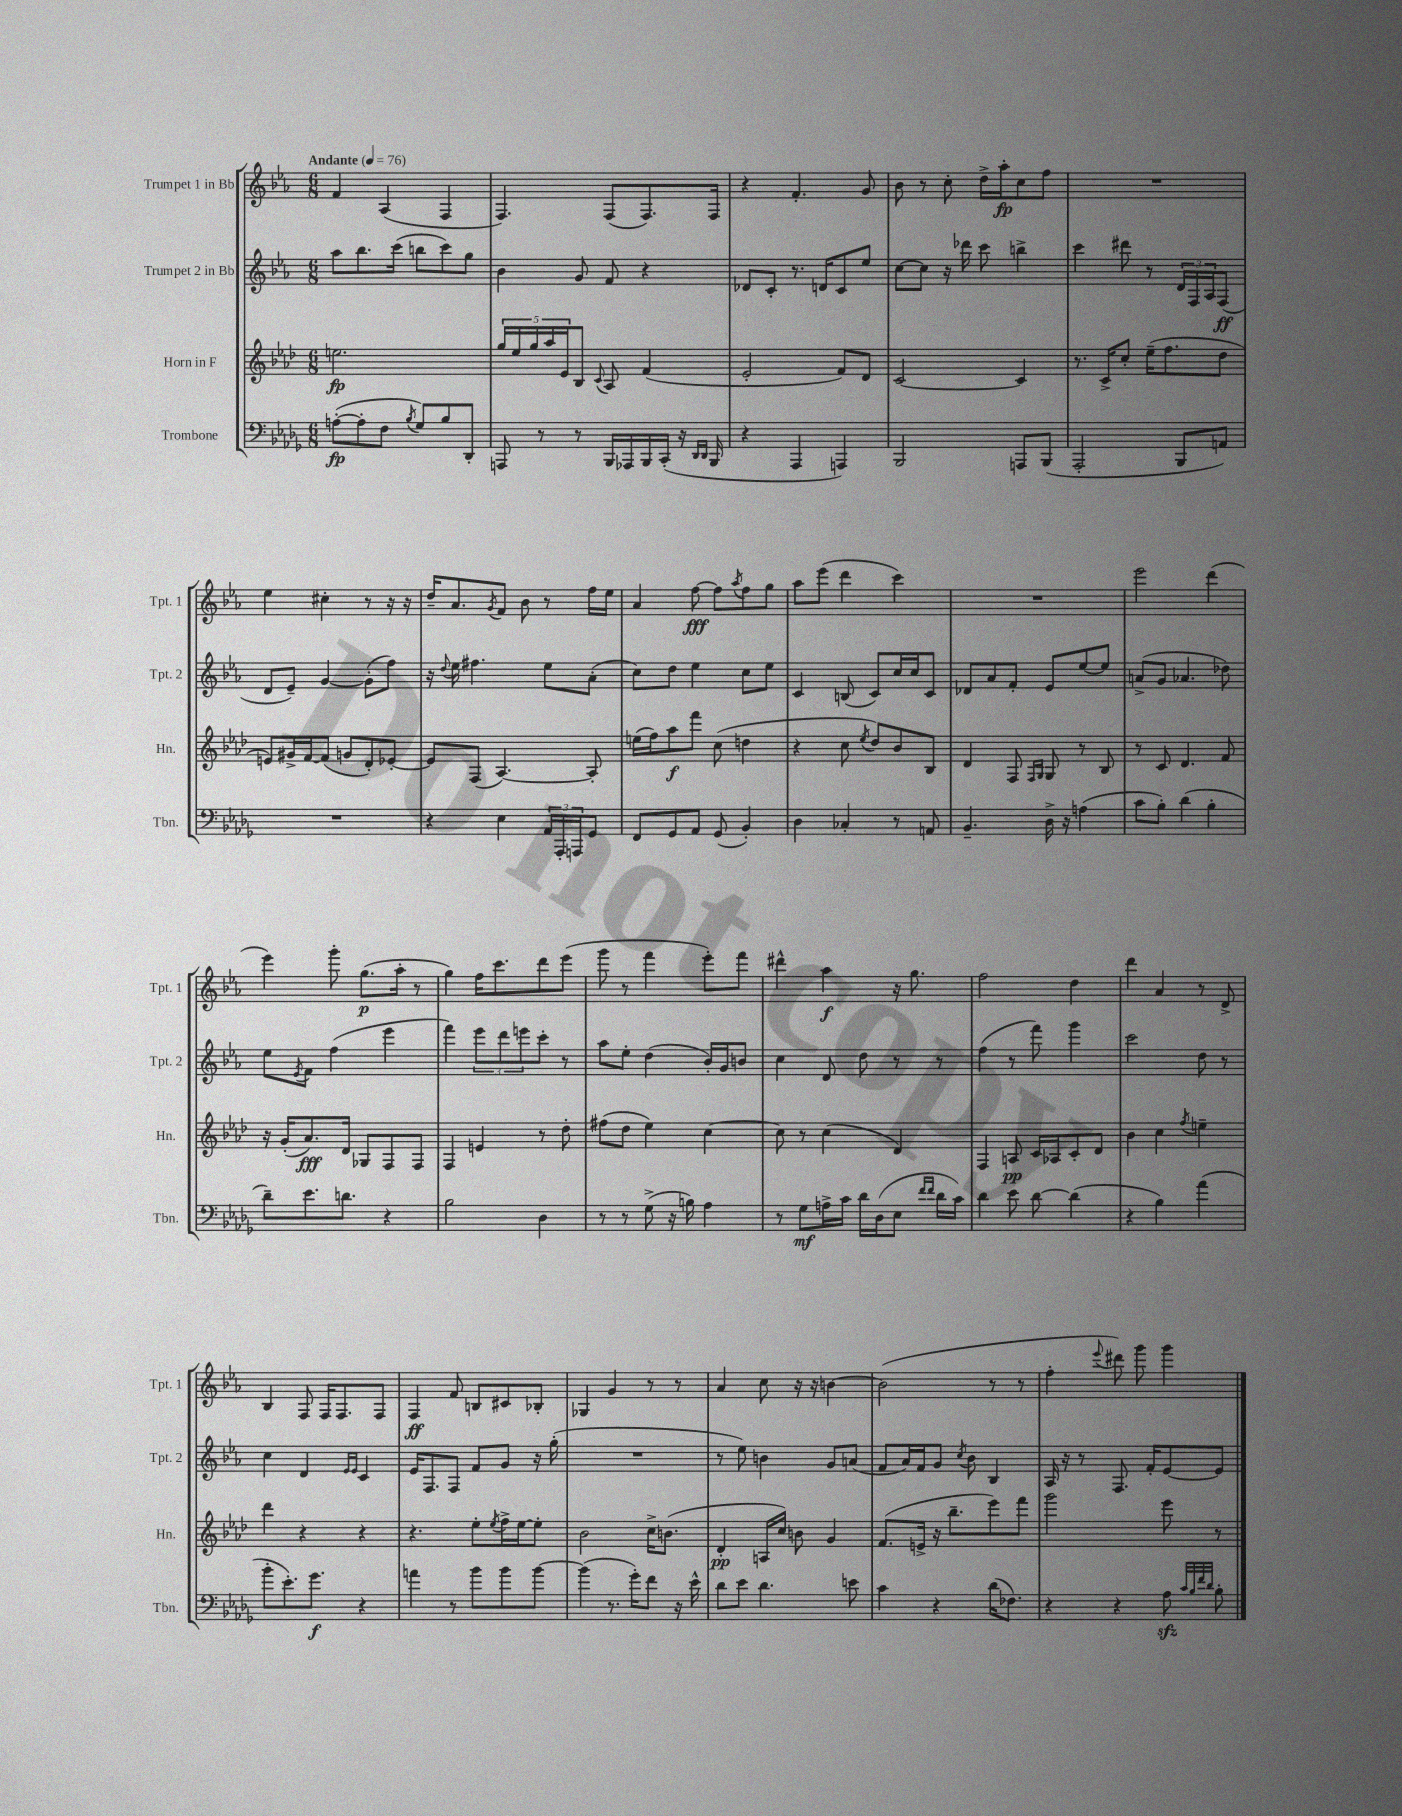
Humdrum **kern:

**kern	**dynam	**kern	**dynam	**kern	**dynam	**kern	**dynam
*part4	*part4	*part3	*part3	*part2	*part2	*part1	*part1
*staff4	*staff4	*staff3	*staff3	*staff2	*staff2	*staff1	*staff1
*I"Trombone	*	*I"Horn in F	*	*I"Trumpet 2 in Bb	*	*I"Trumpet 1 in Bb	*
*I'Tbn.	*	*I'Hn.	*	*I'Tpt. 2	*	*I'Tpt. 1	*
*clefF4	*	*clefG2	*	*clefG2	*	*clefG2	*
*k[b-e-a-d-g-]	*	*k[b-e-a-d-]	*	*k[b-e-a-]	*	*k[b-e-a-]	*
*M6/8	*	*M6/8	*	*M6/8	*	*M6/8	*
*MM76	*	*MM76	*	*MM76	*	*MM76	*
=1	=1	=1	=1	=1	=1	=1	=1
!	!	!	!	!	!	!LO:TX:a:B:t=Andante	!
([8An'\L	fp	2.een\	fp	8aa-\L	.	4f/	.
8A'\]	.	.	.	8.bb-\	.	.	.
8F\J	.	.	.	.	.	(4A-/	.
.	.	.	.	(16ccc\Jk	.	.	.
8qB-/	.	.	.	.	.	.	.
8G-/L)	.	.	.	8bbn\L	.	.	.
8B-/	.	.	.	8ccc\)	.	4F/	.
8DD-'/J	.	.	.	8gg\J	.	.	.
=2	=2	=2	=2	=2	=2	=2	=2
8AAAn/	.	20gg/LL	.	4b-\	.	4.F/)	.
.	.	20ee-/	.	.	.	.	.
.	.	20gg/	.	.	.	.	.
8r	.	.	.	.	.	.	.
.	.	20aa-/	.	.	.	.	.
.	.	20e-/J	.	.	.	.	.
8r	.	8B-/J	.	8g/	.	.	.
.	.	8qqc/	.	.	.	.	.
16BBB-/LL	.	8A-/	.	8f/	.	(8F/L	.
16AAA-X/	.	.	.	.	.	.	.
16BBB-/	.	(4f/	.	4r	.	8.F/)	.
(16CC'/JJ	.	.	.	.	.	.	.
16r	.	.	.	.	.	.	.
16qqDD-/LL	.	.	.	.	.	.	.
16qqDD-/JJ	.	.	.	.	.	.	.
16BBB-/	.	.	.	.	.	16F/Jk	.
=3	=3	=3	=3	=3	=3	=3	=3
4r	.	2e-'/	.	8d-X/L	.	4r	.
.	.	.	.	8c'/J	.	.	.
4AAA-/	.	.	.	8.r	.	4.f'/	.
.	.	.	.	16dn/KL	.	.	.
4AAAn/)	.	8f/L)	.	8c/	.	.	.
.	.	8d-/J	.	8ee-/J	.	8g/	.
=4	=4	=4	=4	=4	=4	=4	=4
2BBB-/	.	[2c/	.	[8cc\L	.	8b-\	.
.	.	.	.	8cc\J]	.	8r	.
.	.	.	.	16r	.	8cc'\	.
.	.	.	.	16ddd-X\	.	.	.
.	.	.	.	8ccc\	.	16dd^\LL	.
.	.	.	.	.	.	16aa-'\J	fp
8AAAn/L	.	4c/]	.	4bbn^\	.	8cc\	.
(8BBB-/J	.	.	.	.	.	8ff\J	.
=5	=5	=5	=5	=5	=5	=5	=5
2AAA-'/	.	8.r	.	4ccc\	.	2.r	.
.	.	16c^/KL	.	.	.	.	.
.	.	8cc'/J	.	8ddd#X\	.	.	.
.	.	(16ee-~\KL	.	8r	.	.	.
.	.	8.ff\	.	.	.	.	.
8BBB-/L	.	.	.	24d/LL	.	.	.
.	.	.	.	24F/	.	.	.
.	.	.	.	24A-/J	.	.	.
8AAn/J)	.	8dd-\J	.	(8F/J	ff	.	.
!!LO:LB:g=z
=6	=6	=6	=6	=6	=6	=6	=6
2.r	.	8en/L)	.	8d/L	.	4ee-\	.
.	.	16g#X^/L	.	8e-~/J)	.	.	.
.	.	[16f/J	.	.	.	.	.
.	.	(8f/J]	.	[4g/	.	4cc#X'\	.
.	.	8gn/L	.	.	.	.	.
.	.	8d-'/)	.	(8g'\L]	.	8r	.
.	.	[8e-X'/J	.	8ff\J)	.	16r	.
.	.	.	.	.	.	16r	.
=7	=7	=7	=7	=7	=7	=7	=7
4r	.	8e-/L]	.	16r	.	16dd~/KL	.
.	.	.	.	8qqdd/	.	.	.
.	.	.	.	16ee-\	.	8.a-/	.
.	.	(8F/J	.	4.ff#X\	.	.	.
.	.	.	.	.	.	8qg/	.
4E-\	.	[4.A-/)	.	.	.	8f/J	.
.	.	.	.	.	.	8b-\	.
24AA-/LL	.	.	.	8ee-\L	.	8r	.
24AAA-'/	.	.	.	.	.	.	.
24AAAn/J	.	.	.	.	.	.	.
8GG-/J	.	8A-'/]	.	(8a-'\J	.	16ff\LL	.
.	.	.	.	.	.	16ee-\JJ	.
=8	=8	=8	=8	=8	=8	=8	=8
8FF/L	.	(16een\LL	.	8cc\L)	.	4a-/	.
.	.	16ff\J)	.	.	.	.	.
8GG-/	.	8aa-\	f	8dd\J	.	.	.
8AA-/J	.	8fff\J	.	4ee-\	.	[8ff\	fff
(8GG-/	.	(8cc\	.	.	.	8ff\L]	.
.	.	.	.	.	.	8qaa-/	.
4BB-'/)	.	4ddn\	.	8cc\L	.	8ff\	.
.	.	.	.	8ee-\J	.	8gg\J	.
=9	=9	=9	=9	=9	=9	=9	=9
4D-\	.	4r	.	4c/	.	8aa-\L	.
.	.	.	.	.	.	(8eee-\J	.
4C-X'/	.	8cc\	.	(8Bn/	.	4ddd\	.
.	.	8qee-/	.	.	.	.	.
.	.	8dd-/L)	.	8c/L)	.	.	.
8r	.	8b-/	.	16cc/L	.	4ccc\)	.
.	.	.	.	16cc/J	.	.	.
8AAn/	.	8B-/J	.	8c/J	.	.	.
=10	=10	=10	=10	=10	=10	=10	=10
4.BB-~/	.	4d-/	.	8d-X/L	.	2.r	.
.	.	.	.	8a-/	.	.	.
.	.	8F/	.	8f'/J	.	.	.
.	.	16qqF/LL	.	.	.	.	.
.	.	16qqG/JJ	.	.	.	.	.
16D-^\	.	8G/	.	8e-/L	.	.	.
16r	.	.	.	.	.	.	.
(4An\	.	8r	.	[8ee-/	.	.	.
.	.	8B-/	.	8ee-/J]	.	.	.
=11	=11	=11	=11	=11	=11	=11	=11
8c\L	.	8r	.	(8an^/L	.	2eee-\	.
8B-'\J)	.	8c/	.	8g/J	.	.	.
(4d-\	.	4.d-/	.	4.a-X/	.	.	.
4B-'\	.	.	.	.	.	(4ddd\	.
.	.	8f/	.	8dd-X\)	.	.	.
!!LO:LB:g=z
=12	=12	=12	=12	=12	=12	=12	=12
8d-~\L)	.	16r	.	8ee-\L	.	4eee-\)	.
.	.	(16g'/KL	.	.	.	.	.
.	.	.	.	8qe-/	.	.	.
8.e-\	.	8.a-/)	fff	8f\J	.	.	.
.	.	.	.	(4ff\	.	8ggg'\	.
8.dn\J	.	16d-/Jk	.	.	.	.	.
.	.	8G-X/L	.	.	.	(8.gg\L	p
4r	.	8F/	.	4eee-\	.	.	.
.	.	.	.	.	.	16aa-'\Jk	.
.	.	8F/J	.	.	.	8r	.
=13	=13	=13	=13	=13	=13	=13	=13
2B-\	.	4F/	.	4fff\)	.	4gg\)	.
.	.	4en/	.	12eee-\L	.	16ff\KL	.
.	.	.	.	.	.	8.ccc\	.
.	.	.	.	12ddd\	.	.	.
.	.	.	.	12eeen\	.	.	.
4D-\	.	8r	.	8ccc'\J	.	8ddd\	.
.	.	8dd-'\	.	8r	.	(8eee-\J	.
=14	=14	=14	=14	=14	=14	=14	=14
8r	.	(8ff#X\L	.	8aa-\L	.	8ggg\	.
8r	.	8dd-\J	.	8ee-'\J	.	8r	.
(8G-^\	.	4ee-\)	.	(4dd\	.	4fff\	.
16r	.	.	.	.	.	.	.
16Bn\)	.	.	.	.	.	.	.
4A-\	.	[4cc\	.	16b-'/LL)	.	8eee-'\L)	.
.	.	.	.	16g/J	.	.	.
.	.	.	.	8bn/J	.	8fff\J	.
=15	=15	=15	=15	=15	=15	=15	=15
8r	.	8cc\]	.	4cc\	.	4ddd#X^^\	.
8G-\L	mf	8r	.	.	.	.	.
16An^\L	.	(4cc\	.	8d/	.	4aa-\	f
16c\JJ	.	.	.	.	.	.	.
16d-\LL	.	.	.	8dd\	.	.	.
(16D-\J	.	.	.	.	.	.	.
8E-\J	.	4d-/)	.	8r	.	16r	.
.	.	.	.	.	.	8.gg\	.
16qqf/LL	.	.	.	.	.	.	.
16qqf/JJ	.	.	.	.	.	.	.
16d-\LL	.	.	.	8r	.	.	.
16c\JJ)	.	.	.	.	.	.	.
=16	=16	=16	=16	=16	=16	=16	=16
4d-\	.	4F/	.	(4ff\	.	2ff\	.
8e-\	.	8An/	pp	8r	.	.	.
[8d-\	.	16c/LL	.	8fff\)	.	.	.
.	.	16A-X/J	.	.	.	.	.
(4d-\]	.	8c'/	.	4ggg\	.	4dd\	.
.	.	8d-/J	.	.	.	.	.
=17	=17	=17	=17	=17	=17	=17	=17
4r	.	4b-\	.	2ccc\	.	4ddd\	.
4B-\)	.	4cc\	.	.	.	4a-/	.
.	.	8qff/	.	.	.	.	.
(4a-\	.	4een~\	.	8dd\	.	8r	.
.	.	.	.	8r	.	8d^/	.
!!LO:LB:g=z
=18	=18	=18	=18	=18	=18	=18	=18
8b-'\L	.	4ddd-\	.	4cc\	.	4B-/	.
8.e-'\)	.	.	.	.	.	.	.
.	.	4r	.	4d/	.	8F/	.
8.g-\J	f	.	.	.	.	.	.
.	.	.	.	.	.	16F/KL	.
.	.	.	.	.	.	8.F/	.
.	.	.	.	16qqe-/LL	.	.	.
.	.	.	.	16qqe-/JJ	.	.	.
4r	.	4r	.	4c/	.	.	.
.	.	.	.	.	.	8F/J	.
=19	=19	=19	=19	=19	=19	=19	=19
4an\	.	4.r	.	16e-/KL	.	4F/	ff
.	.	.	.	8.F/	.	.	.
8r	.	.	.	8F/J	.	8f/	.
8b-\L	.	8ee-'\L	.	8f/L	.	8Bn/L	.
.	.	8qee-/	.	.	.	.	.
8b-\	.	16ff^\L	.	8g/J	.	8c#X/	.
.	.	[16ee-\J	.	.	.	.	.
[8b-\J	.	8ee-'\J]	.	16r	.	8B-X'/J	.
.	.	.	.	(16gg'\	.	.	.
=20	=20	=20	=20	=20	=20	=20	=20
(4b-\]	.	2b-\	.	2.r	.	4G-X/	.
8.r	.	.	.	.	.	4g/	.
16g-'\KL)	.	.	.	.	.	.	.
8f\J	.	16cc^\KL	.	.	.	8r	.
.	.	(8.bn\J	.	.	.	.	.
16r	.	.	.	.	.	8r	.
16e-^^\	.	.	.	.	.	.	.
=21	=21	=21	=21	=21	=21	=21	=21
8d-\L	.	4d-'/	pp	8r	.	4a-/	.
8e-\J	.	.	.	8ee-\)	.	.	.
4.d-\	.	16An/LL	.	4bn\	.	8cc\	.
.	.	16cc/JJ)	.	.	.	.	.
.	.	8bn\	.	.	.	16r	.
.	.	.	.	.	.	16r	.
.	.	4g/	.	8g/L	.	[4bn\	.
8en\	.	.	.	(8an/J	.	.	.
=22	=22	=22	=22	=22	=22	=22	=22
4c\	.	(8.f/L	.	8f/L	.	(2b\]	.
.	.	.	.	16a-/L)	.	.	.
.	.	16en^/Jk	.	16f/J	.	.	.
4r	.	16r	.	8g/J	.	.	.
.	.	8.bb-~\L	.	.	.	.	.
.	.	.	.	8qcc/	.	.	.
.	.	.	.	8b-\	.	.	.
(16d-\KL	.	8eee-\)	.	4B-/	.	8r	.
8.F-X\J)	.	.	.	.	.	.	.
.	.	8fff\J	.	.	.	8r	.
=23	=23	=23	=23	=23	=23	=23	=23
4r	.	2ggg\	.	16A-/	.	4ff'\	.
.	.	.	.	16r	.	.	.
.	.	.	.	8r	.	.	.
.	.	.	.	.	.	8qqeee-/	.
4r	.	.	.	8.F/	.	8ddd#X\)	.
.	.	.	.	.	.	8ggg\	.
.	.	.	.	16f'/KL	.	.	.
8A-zz\	.	8eee-\	.	[8e-/	.	4ggg\	.
32qqc/LLL	.	.	.	.	.	.	.
32qqB-/	.	.	.	.	.	.	.
32qqf/	.	.	.	.	.	.	.
32qqd-/JJJ	.	.	.	.	.	.	.
8B-'\	.	8r	.	8e-/J]	.	.	.
==	==	==	==	==	==	==	==
*-	*-	*-	*-	*-	*-	*-	*-
